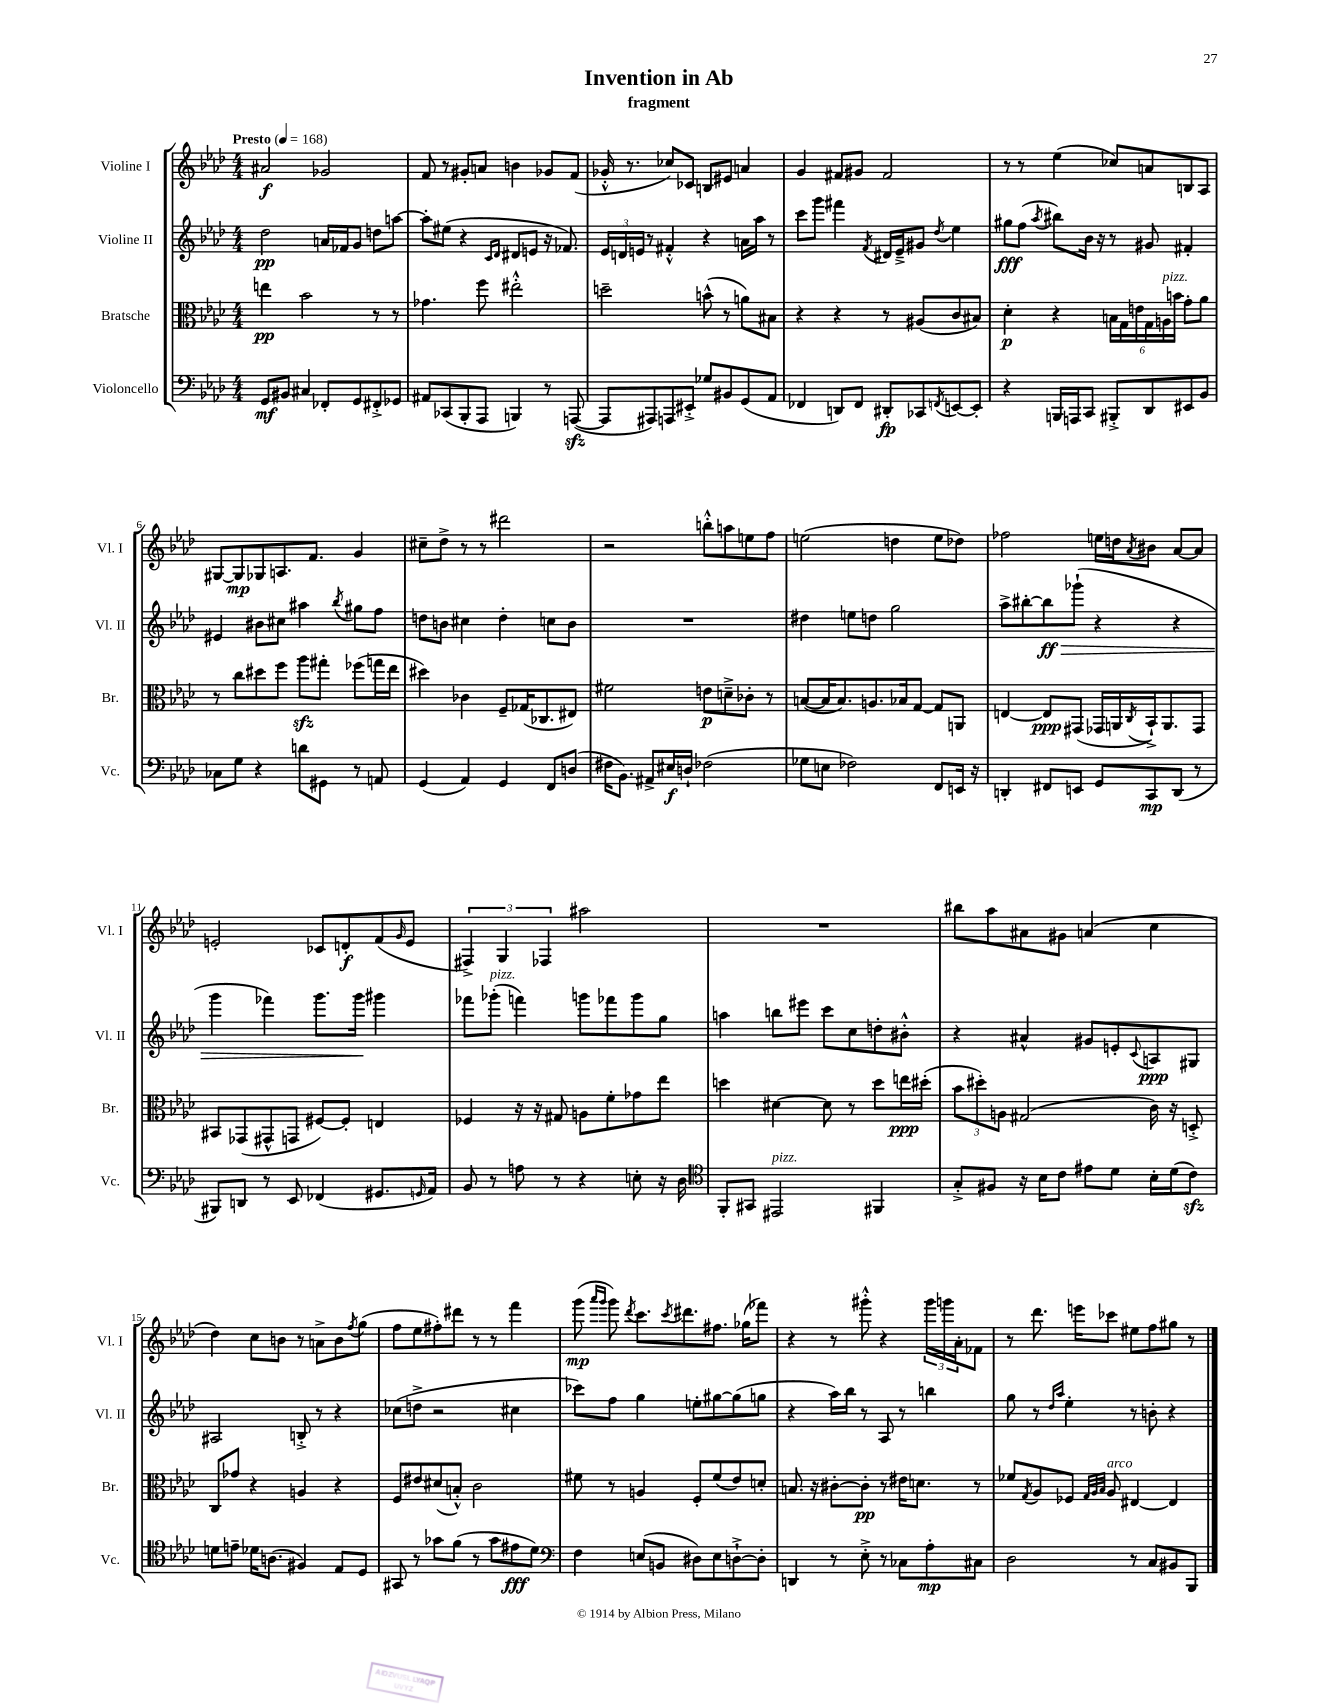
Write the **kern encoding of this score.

**kern	**kern	**kern	**kern
*staff4	*staff3	*staff2	*staff1
*clefF4	*clefC3	*clefG2	*clefG2
*k[b-e-a-d-]	*k[b-e-a-d-]	*k[b-e-a-d-]	*k[b-e-a-d-]
*M4/4	*M4/4	*M4/4	*M4/4
*MM168	*MM168	*MM168	*MM168
8GG/L	4ee\	2dd-\	2a#/
8BB#/J	.	.	.
4C#/	2b-\	.	.
8FF-'/L	.	16a/LL	2g-/
.	.	16f-/J	.
8GG/	.	8g/J	.
8FF#'^/	8r	8dd\L	.
8GG-/J	8r	[8aa\J	.
=	=	=	=
8AA#/L	4.g-\	8aa'\]L	8f/
(8CC-/	.	(8ee#\J	8r
8BBB-'/	.	4r	8g#'/L
8AAA-/J	8ff\	.	8a/J
.	.	16qqc/LL	.
.	.	16qqd-/JJ	.
4BBB/)	2ee#'^^\	8d#/L	4b\
.	.	8e/J	.
8r	.	16r	8g-/L
.	.	8.f-/)	.
([8AAA/	.	.	(8f/J
=	=	=	=
8AAA/]L	2dd~\	24e-/LL	16g-'^^/
.	.	24d/	.
.	.	.	8.r
.	.	24e/JJ	.
8AAA#/)	.	8r	.
8AAA/	.	4f#'^^/	8cc-/L)
8EE#'^/J	.	.	8c-/J
8G-/L	(8b^^\	4r	8B/L
8BB#/	8r	.	8e#/J
(8GG/	8a\L)	16a\LL	4a/
.	.	16aa-\JJ	.
8AA-/J	8B#\J	8r	.
=	=	=	=
4FF-/	4r	8ccc\L	4g/
.	.	8ggg\J	.
8DD/L)	4r	4fff#\	8f#/L
8FF-/J	.	.	8g#/J
.	.	8qf/	.
8DD#'/L	8r	16d#/LL	2f#/
.	.	16e-~^/J	.
8CC-/	(8A#/L	8g#/J	.
8qFF/	.	8qdd-/	.
[8EE/	8c/	4ee-\	.
8EE'/]J	8B#/J)	.	.
=	=	=	=
4r	4d-'\	8gg#\L	8r
.	.	(8ff\J	8r
.	.	8qaa-/	.
16BBB/LL	4r	8bb#\L)	(4ee-\
16AAA/J	.	.	.
8CC/J	.	16b-\Jk	.
.	.	16r	.
8BBB#'^/L	24B\LL	8r	8cc-/L)
.	24G\	.	.
.	24e\	.	.
8DD-/	24G\	8g#/	8a/
.	24A\	.	.
.	24b\JJ	.	.
8EE#/	8g'\L	4f#'/	8B/
8BB-/J	8a-\J	.	8A-/J
=	=	=	=
8C-\L	8r	4e#/	[8G#/L
8G\J	8cc\L	.	8G#/]
4r	8dd#\	8b#\L	8G-/
.	8ff\J	8cc#\J	8.A/
8d\L	8aa-\L	4aa#\	.
.	.	.	8.f/J
8GG#\J	8gg#'\J	.	.
.	.	8qbb-/	.
8r	(8ff-\L	8gg#\L	4g/
8AA/	16gg\L	8ff\J	.
.	16ee-\JJ	.	.
=	=	=	=
(4GG/	4dd#\)	8dd\L	8cc#~\L
.	.	8b\J	8dd-^\J
4AA-/)	4c-\	4cc#\	8r
.	.	.	8r
4GG/	8F~/L	4dd'\	2ddd#\
.	(16G-/K	.	.
.	8.C-/	.	.
8FF/L	.	8cc\L	.
(8D/J	8E#/J)	8b\J	.
=	=	=	=
16F#\LK	2f#\	1r	2r
8.BB-\J)	.	.	.
8AA#^/L	.	.	.
16E#/L	.	.	.
16D`/JJ	.	.	.
(2F-\	8e\L	.	8bb'^^\L
.	8d~^\	.	8aa\
.	8c-'\J	.	8ee\
.	8r	.	8ff\J
=	=	=	=
8G-\L	([8B/L	4dd#\	(2ee\
8E\J	16B/]K	.	.
.	8.B/)	.	.
2F-\)	.	8ee\L	.
.	8.A/	8dd\J	.
.	.	2gg\	4dd\
.	16B-/k	.	.
.	[8G/J	.	.
8FF/L	8G/]L	.	8ee\L
16EE/Jk	8AA/J	.	8dd-\J)
16r	.	.	.
=	=	=	=
4DD'/	[4E/	8aa-^\L	2ff-\
.	.	[8bb#'\	.
8FF#/L	8E/]L	8bb#\]	.
8EE/J	(8GG#/J	(8ggg-`\J	.
8GG/L	16GG-/LL	4r	16ee\LL
.	16AA/	.	16dd\J
.	8qC/	.	8qa-/
8CC/	16BB-`^/J)	.	8b#\J
.	8.AA/	.	.
(8DD/J	.	4r	[8a-/L
8r	8GG-/J	.	8a-/]J
=	=	=	=
8BBB#/L)	8BB#/L	4ggg\	2e'/
8DD/J	(8GG-/	.	.
8r	8GG#^^/	4fff-\)	.
8EE-/	8GG/J	.	.
(4FF-/	[8F#/L)	8.ggg\L	8c-/L
.	8F#'/]J	.	8d'/
.	.	16ggg\Jk	.
8.GG#/L	4E/	4ggg#\	(8f/
.	.	.	16qqg/
.	.	.	8e/J
16qqGG/	.	.	.
16AA-/Jk)	.	.	.
=	=	=	=
8BB-/	4F-/	8fff-\L	6F#^/)
8r	.	(8ggg-'\J	.
.	.	.	6G/
8A\	16r	4fff\)	.
.	16r	.	.
.	.	.	6F-/
8r	8G#/	.	.
4r	8A\L	8ggg\L	2aa#\
.	8f'\	8fff-\	.
8E'\	8g-\	8ggg\	.
16r	8ee-\J	8gg\J	.
16D-\	.	.	.
=	=	=	=
*clefC4	*	*	*
8FF'/L	4dd\	4aa\	1r
8GG#/J	.	.	.
2EE#/	[4d#\	8bb\L	.
.	.	8eee#\J	.
.	8d#\]	8ccc\L	.
.	8r	8cc\	.
4FF#/	8dd\L	8dd'\	.
.	16ee\L	8b#'^^\J	.
.	(16dd#'\JJ	.	.
=	=	=	=
8G'^/L	12b-\L	4r	8bb#\L
.	12dd#'\)	.	.
8F#/J	.	.	8aa-\
.	12A\J	.	.
16r	(2G#/	4a#^^/	8a#\
16B-\LK	.	.	.
8c\J	.	.	8g#\J
8e#\L	.	8g#/L	(4a/
8d-\J	.	8e'/	.
.	.	8qqc/	.
16B-'\LL	16c\)	8A/	4cc\
(16d-\J	16r	.	.
8c\J)	8D'^/	8G#/J	.
=	=	=	=
8d\L	8C/L	2A#/	4dd-\)
8e~\J	8g-/J	.	.
16d-\LK	4r	.	8cc\L
(8.A\J	.	.	.
.	.	.	8b\J
4F#/)	4A/	8B'^/	8r
.	.	8r	8a^\L
8E-/L	4r	4r	8b\
.	.	.	8qff/
8D-/J	.	.	(8gg\J
=	=	=	=
8GG#/	8F/L	(8cc-\L	8ff\L
8r	8e#/	8dd^\J	8ee-\
8g-\L	(8d#/	2r	8ff#'\)
(8f\J	8B'^^/J)	.	8ddd#\J
8r	2c\	.	8r
8g-\L	.	.	8r
8e#\	.	4cc#\	4fff\
8d-\J)	.	.	.
=	=	=	=
*clefF4	*	*	*
4F\	8f#\	8ccc-\L)	(8ggg\
.	.	.	16qqaaa-/LL
.	.	.	16qqggg/JJ
.	8r	8ff\J	8ggg\)
.	.	.	8qddd-/
(8E/L	4A/	4gg\	8.ccc\L
8BB/J	.	.	.
.	.	.	8qccc/
.	.	.	8.ddd#\
8D#\L)	8F'/L	8ee'\L	.
8E\	(8f#/	[8gg#\	8.ff#\J
[8D`^\	8e-/)	(8gg#\]	.
.	.	.	(16gg-\LK
8D'\]J	8d'/J	8gg\J	8fff-\J)
=	=	=	=
4DD/	8.B/	4r	4r
.	16r	.	.
8r	[8c#'\L	16aa-\LL)	8r
.	.	16bb-\JJ	.
8E-'^\	8c#'\]J	8r	8ggg#'^^\
8r	8r	8A-/	4r
8C-\L	16e#\LK	8r	.
.	8.d\J	.	.
8A-'\	.	4bb\	24ggg#\LL
.	.	.	24ggg\
.	.	.	24a-'\J
8C#\J	8r	.	8f-\J
=	=	=	=
2D-\	8f-/L	8gg\	8r
.	8qG/	.	.
.	8A-/	8r	8.ddd-\
.	.	16qqdd-/LL	.
.	.	16qqaa-/JJ	.
.	8F-/J	4ee-'\	.
.	.	.	16eee\LK
.	32qqG/LLL	.	.
.	32qqA-/	.	.
.	32qqB-/JJJ	.	.
.	8A-/	.	8ccc-\J
8r	[4E#/	8r	8ee#\L
8C/L	.	8b'\	8ff\
8BB#/	4E#/]	4r	8gg#\J
8BBB-/J	.	.	8r
==	==	==	==
*-	*-	*-	*-
